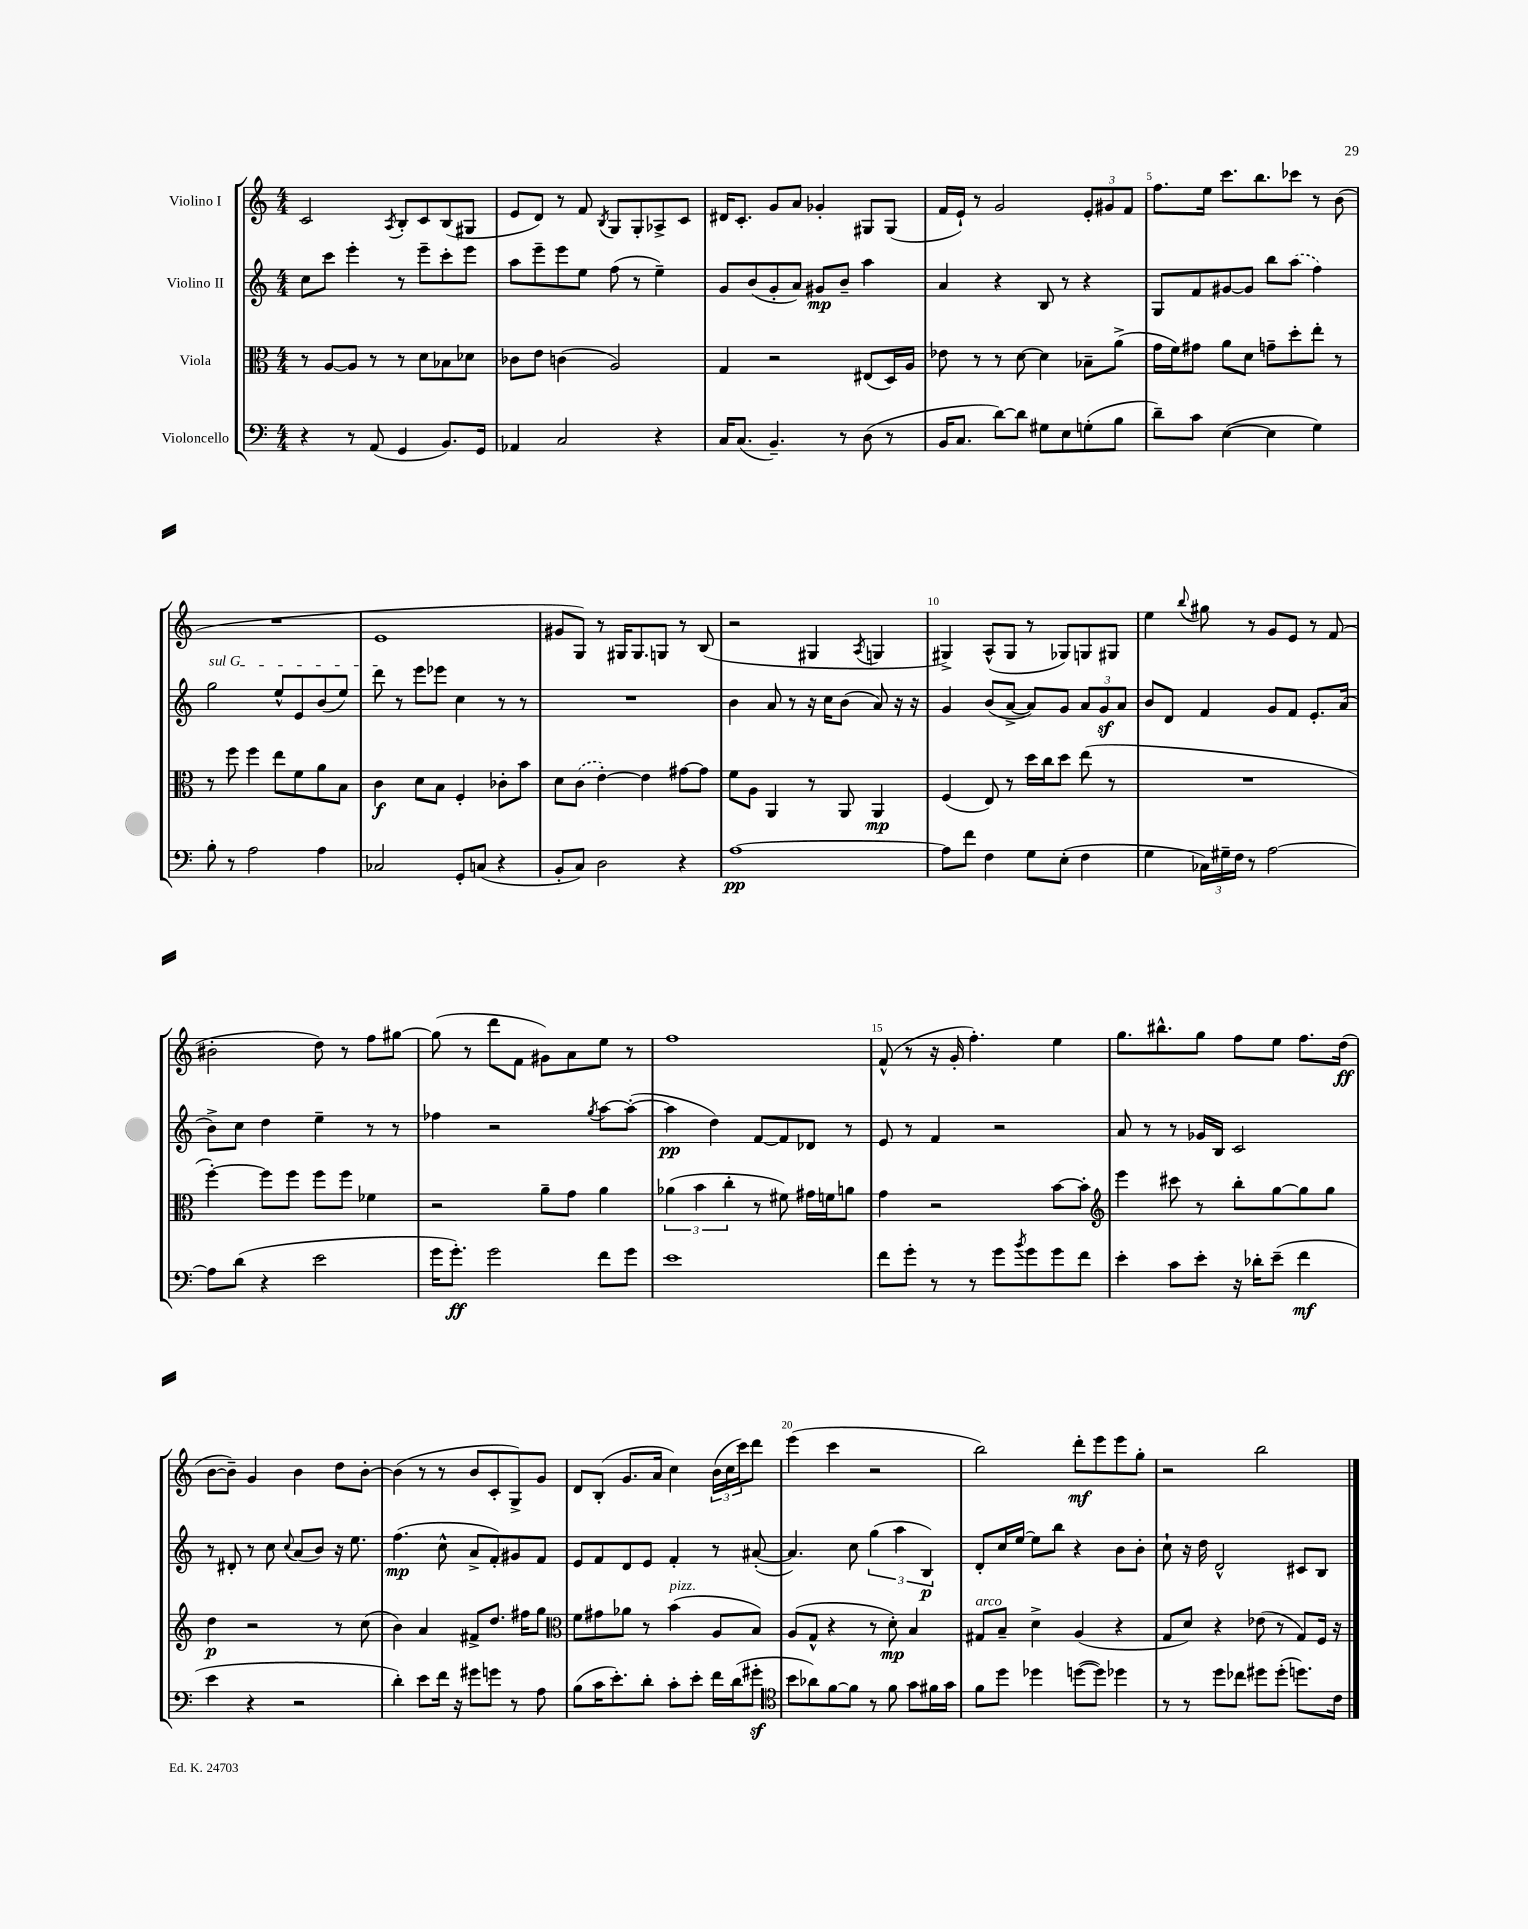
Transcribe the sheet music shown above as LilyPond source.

<<
\new StaffGroup <<
\new Staff = "s0" \with { instrumentName = "Violino I" } {
    \clef treble \key c \major \numericTimeSignature \time 4/4
    c'2 \acciaccatura { a8 } b8-. c'8 b8( gis8 |
    e'8 d'8) r8 f'8 \acciaccatura { b8 } g8 g8-. aes8-> c'8 |
    dis'16 c'8.-. g'8 a'8 ges'4-. gis8 gis8( |
    f'16 e'16-!) r8 g'2 \tuplet 3/2 { e'8-. gis'8 f'8 } |
    f''8. e''16 c'''8. b''8. ces'''8 r8 b'8( |
    R1 |
    e'1 |
    gis'8 g8) r8 gis16 gis8. g8 r8 b8( |
    r2 gis4 \acciaccatura { a8 } g4 |
    gis4->) a8-^( gis8 r8 ges8) g8 gis8 |
    e''4 \appoggiatura { b''8 } gis''8 r8 g'8 e'8 r8 f'8( |
    bis'2-. d''8) r8 f''8 gis''8~ |
    gis''8( r8 d'''8 f'8 gis'8) a'8 e''8 r8 |
    f''1 |
    f'8-^( r8 r16 g'16-. f''4.-.) e''4 |
    g''8. bis''8.-^ g''8 f''8 e''8 f''8. d''16\ff( |
    b'8~ b'8--) g'4 b'4 d''8 b'8~-. |
    b'4( r8 r8 b'8 c'8-. g8->) g'8 |
    d'8 b8-.( g'8. a'16 c''4) \tuplet 3/2 { b'16( c''16 c'''16) } d'''8 |
    e'''4( c'''4 r2 |
    b''2) d'''8-.\mf e'''8 e'''8 g''8-. |
    r2 b''2 \bar "|." |
}
\new Staff = "s1" \with { instrumentName = "Violino II" } {
    \clef treble \key c \major \numericTimeSignature \time 4/4
    c''8 c'''8 e'''4-. r8 e'''8-- c'''8-. e'''8 |
    a''8 e'''8-- e'''8 e''8 f''8( r8 e''4--) |
    g'8 b'8( g'8-. a'8) gis'8\mp b'8-- a''4 |
    a'4 r4 b8 r8 r4 |
    g8 f'8 gis'8~ gis'8 b''8 \once \slurDashed a''8( f''4) |
    \once \override TextSpanner.bound-details.left.text = \markup { \italic "sul G" } g''2\startTextSpan e''8-^ e'8 b'8( e''8) |
    d'''8\stopTextSpan r8 e'''8 ees'''8 c''4 r8 r8 |
    R1 |
    b'4 a'8 r8 r16 c''16 b'8( a'8) r16 r16 |
    g'4 b'8( a'8~-> a'8) g'8 \tuplet 3/2 { a'8 g'8\sf a'8 } |
    b'8 d'8 f'4 g'8 f'8 e'8.-. a'16( |
    b'8->) c''8 d''4 e''4-- r8 r8 |
    fes''4 r2 \acciaccatura { g''8 } a''8~ a''8~-.( |
    a''4\pp d''4) f'8~ f'8 des'8 r8 |
    e'8 r8 f'4 r2 |
    a'8 r8 r8 ges'16 b16 c'2 |
    r8 dis'8-. r8 c''8 \appoggiatura { c''8 } a'8( b'8) r16 e''8. |
    f''4.\mp( c''8-^ a'8-> f'8-.) gis'8 f'8 |
    e'8 f'8 d'8 e'8 f'4-. r8 ais'8~-.( |
    ais'4.) c''8 \tuplet 3/2 { g''4( a''4 b4\p) } |
    d'8-. c''16 e''16~ e''8 b''8 r4 b'8 b'8-. |
    c''8-! r16 d''16 d'2-^ cis'8 b8 \bar "|." |
}
\new Staff = "s2" \with { instrumentName = "Viola" } {
    \clef alto \key c \major \numericTimeSignature \time 4/4
    r8 a8~ a8 r8 r8 d'8 bes8 des'8 |
    ces'8 e'8 c'4( a2) |
    g4 r2 eis8( d16) a16 |
    ees'8 r8 r8 d'8~ d'4 bes8-- a'8->( |
    g'16 f'16) gis'8 a'8 d'8 g'8-- d''8-. e''8-. r8 |
    r8 f''8 f''4 e''8 f'8 a'8 b8 |
    c'4\f d'8 b8 f4-. ces'8-. b'8 |
    d'8 \once \slurDashed c'8( e'4~-.) e'4 gis'8~ gis'8 |
    f'8 a8 a,4 r8 a,8 a,4\mp |
    f4( e8) r8 d''16 c''16 d''8 e''8( r8 |
    R1 |
    f''4~-.) f''8 f''8 f''8 f''8 fes'4 |
    r2 a'8-- g'8 a'4 |
    \tuplet 3/2 { aes'4( b'4 c''4-. } r8 fis'8) gis'16 f'16 a'8 |
    g'4 r2 b'8~ b'8-. |
    \clef treble e'''4 cis'''8 r8 b''8-. g''8~ g''8 g''8 |
    d''4\p r2 r8 c''8( |
    b'4) a'4 fis'8-> d''8. fis''16 g''8 |
    \clef alto f'8 gis'8 aes'8 r8 b'4^\markup { \italic "pizz." }( a8 b8) |
    a8( g8-^ r4 r8 d'8-.\mp) b4 |
    gis8^\markup { \italic "arco" } b8-- d'4-> a4( r4 |
    g8 d'8) r4 ees'8( r8 g8) f16 r16 \bar "|." |
}
\new Staff = "s3" \with { instrumentName = "Violoncello" } {
    \clef bass \key c \major \numericTimeSignature \time 4/4
    r4 r8 a,8( g,4 b,8.) g,16 |
    aes,4 c2 r4 |
    c16 c8.( b,4.--) r8 d8( r8 |
    b,16 c8. d'8~) d'8 gis8 e8 g8-.( b8 |
    d'8--) c'8 e4~( e4 g4) |
    b8-. r8 a2 a4 |
    ces2 g,8-. c8( r4 |
    b,8-. c8) d2 r4 |
    a1~\pp |
    a8 f'8 f4 g8 e8-.( f4 |
    g4 \tuplet 3/2 { ces16) gis16-- f16 } r8 a2~ |
    a8 d'8( r4 e'2 |
    g'16 g'8.-.\ff) g'2 f'8 g'8 |
    e'1 |
    f'8 g'8-. r8 r8 g'8 \acciaccatura { b'8 } g'8 g'8 f'8 |
    e'4-. c'8 e'8-. r16 des'16-. e'8--( f'4\mf |
    e'4 r4 r2 |
    d'4-.) e'8 f'16 r16 gis'8 g'8 r8 a8 |
    b8( c'16 e'8.-.) d'8-. c'8-. e'8-. f'16 d'16( gis'8-.\sf |
    \clef tenor b'8 aes'8) f'8~ f'8 r8 f'8 g'8 fis'16 g'16 |
    f'8 d''8 des''4 d''8~( d''8) des''4 |
    r8 r8 d''8 ces''8 dis''8 dis''8-.( d''8.) c'16 \bar "|." |
}
>>
>>
\layout { \context { \Score \override BarNumber.break-visibility = ##(#f #t #t) barNumberVisibility = #(every-nth-bar-number-visible 5) } }
